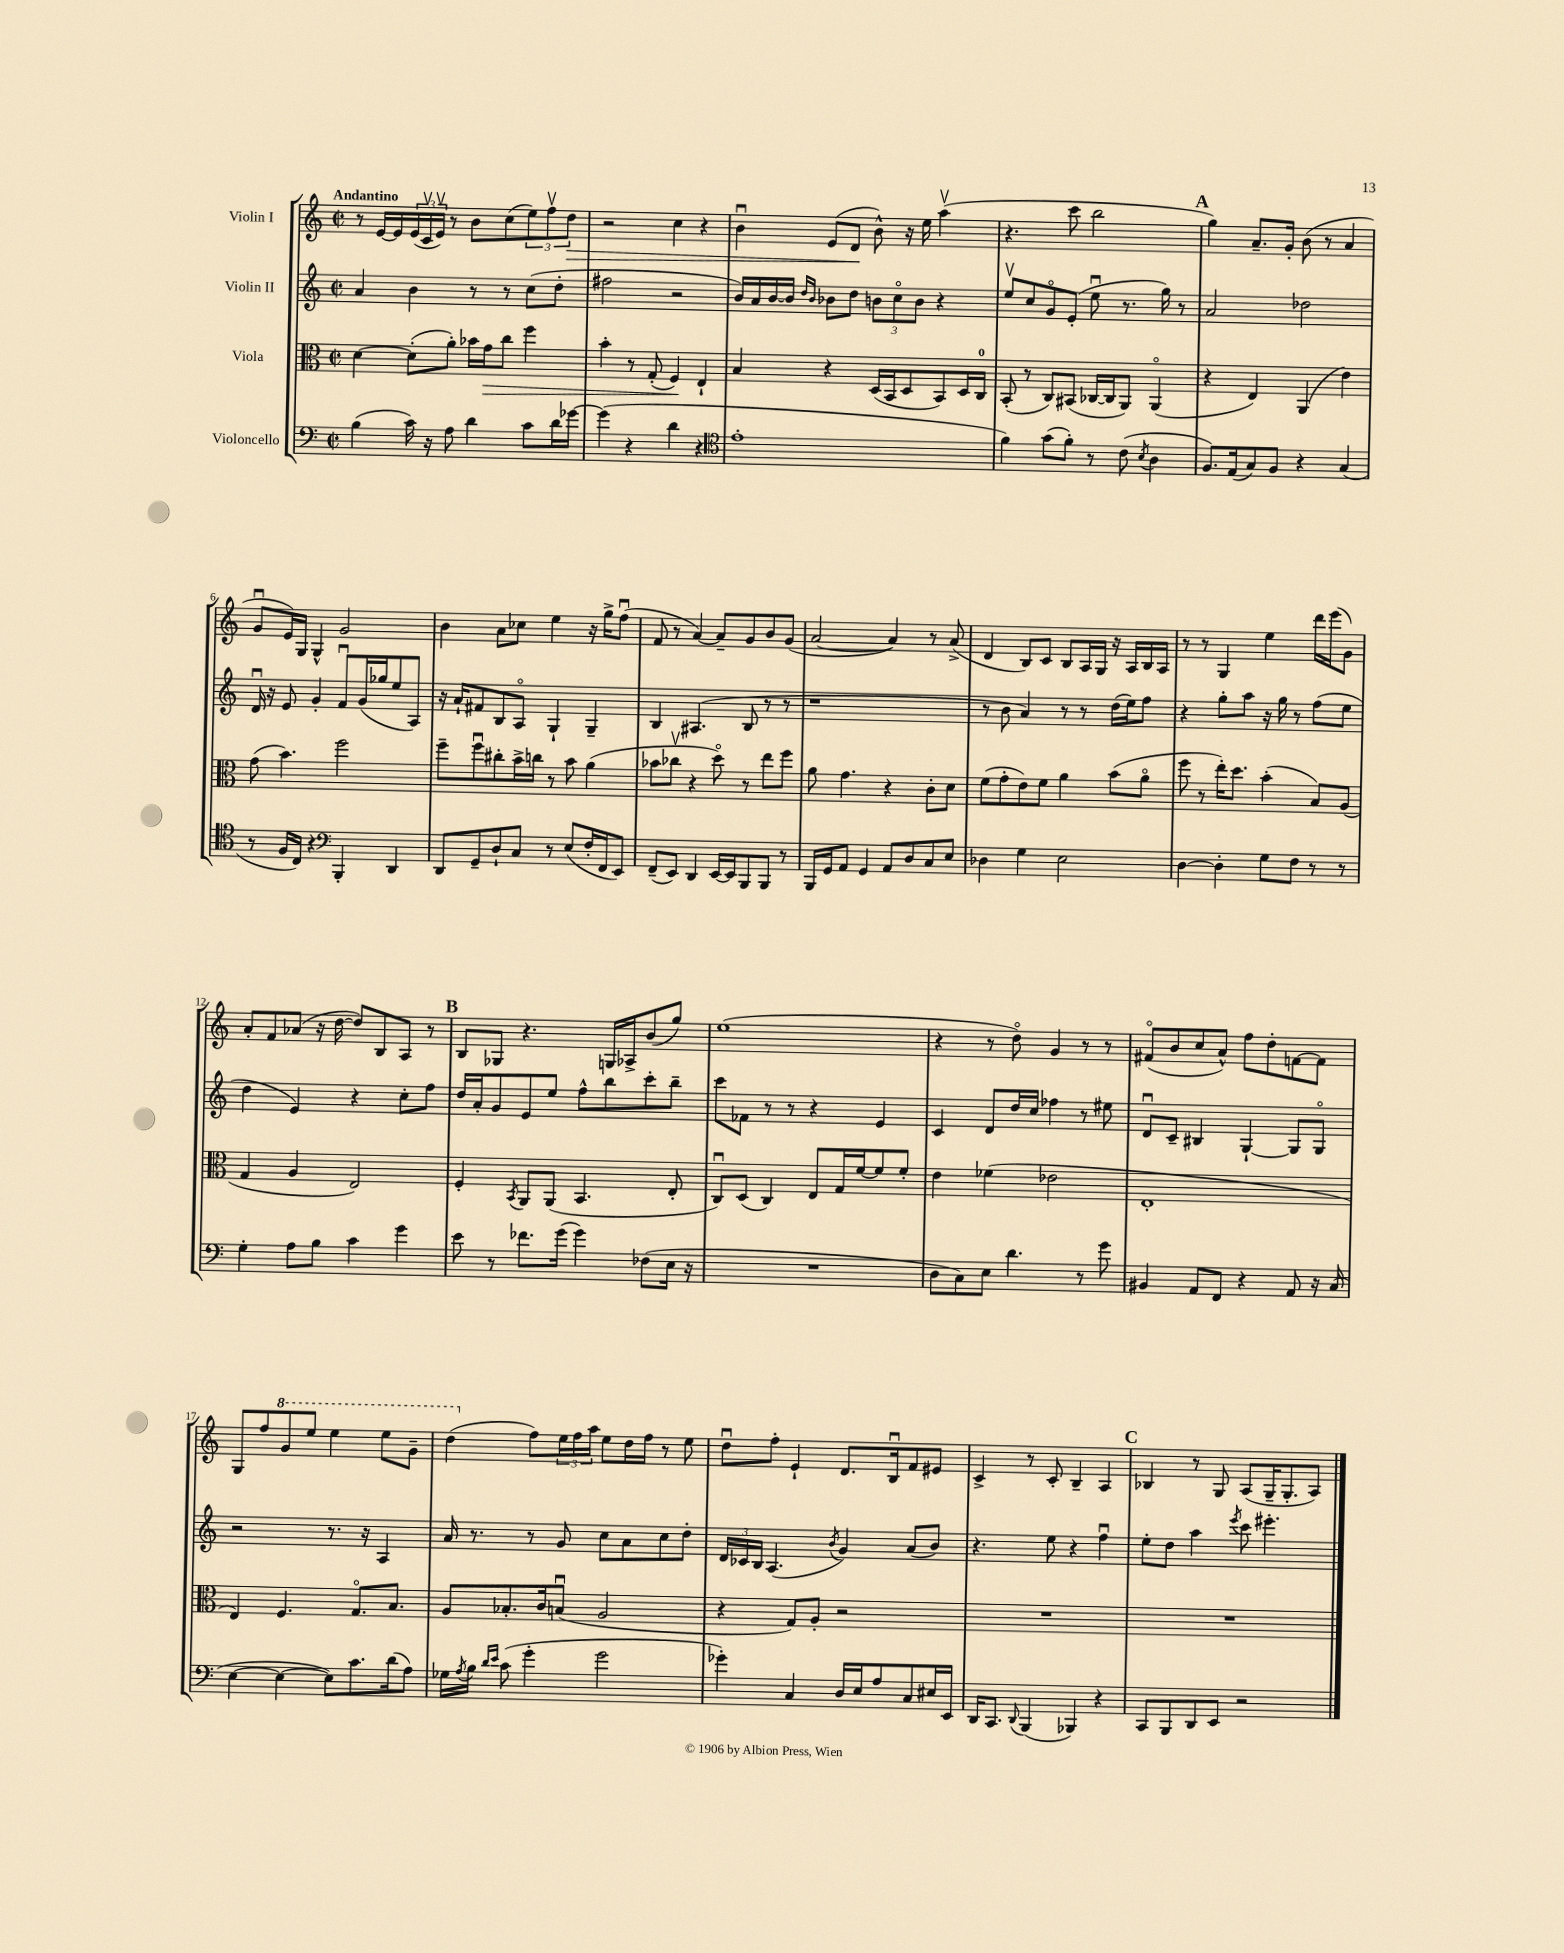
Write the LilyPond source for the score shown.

<<
\new StaffGroup <<
\new Staff = "s0" \with { instrumentName = "Violin I" } {
    \clef treble \key c \major \defaultTimeSignature \time 2/2 \tempo "Andantino"
    r8 e'16~ e'16 \tuplet 3/2 { e'16( c'16\upbow e'16\upbow) } r8 b'8 c''8( \tuplet 3/2 { e''8) f''8\upbow d''8\> } |
    r2 c''4 r4 |
    b'4\downbow e'8( d'8\! b'8-^) r16 e''16 a''4\upbow( |
    r4. c'''8 b''2 |
    \mark \markup { \bold "A" } g''4) a'8.-- g'16-. b'8( r8 a'4 |
    g'8\downbow e'16) g16 g4-^ g'2 |
    b'4 a'8 ces''8 e''4 r16 g''16-> f''8\downbow( |
    f'8 r8 a'4~) a'8-- g'8 b'8 g'8( |
    a'2~ a'4) r8 a'8->( |
    d'4 b8) c'8 b8 a16 g16 r16 a16 b16 a16 |
    r8 r8 g4 e''4 d'''16 e'''16( g'8) |
    a'8-. f'8 aes'8( r16 d''16~ d''8) b8 a8 r8 |
    \mark \markup { \bold "B" } b8 ges8 r4. g16 aes16-> b'8( g''8) |
    e''1( |
    r4 r8 d''8\flageolet) g'4 r8 r8 |
    fis'8\flageolet( b'8 c''8 a'8-^) f''8 d''8-. f'8~ f'8 |
    g8 f''8 \ottava #1 g''8 e'''8 e'''4 e'''8 g''8-- |
    d'''4( \ottava #0 f''8) \tuplet 3/2 { e''16 f''16 a''16 } e''8 d''16 f''16 r8 e''8 |
    d''8\downbow f''8-. e'4-! d'8. b16\downbow f'8 eis'8 |
    c'4-> r8 c'8-. b4-- a4 |
    \mark \markup { \bold "C" } bes4 r8 g8 a8( g16-- g8.-. a8) \bar "|." |
}
\new Staff = "s1" \with { instrumentName = "Violin II" } {
    \clef treble \key c \major \defaultTimeSignature \time 2/2
    a'4 b'4 r8 r8 c''8( d''8-. |
    fis''2 r2 |
    b'16) a'16 b'16~ b'16 \grace { d''16 b'16 } bes'8 d''8 \tuplet 3/2 { b'8 c''8\flageolet b'8 } r4 |
    e''8\upbow c''8 g'8\flageolet e'8-.( e''8\downbow r8. g''16) r8 |
    \mark \markup { \bold "A" } a'2 des''2 |
    d'16\downbow r16 e'8 g'4-. f'8\downbow g'16( ges''16 e''8 a8) |
    r16 a'16-! fis'8 b8 a8\flageolet g4-! g4-- |
    b4 ais4.( b8 r8 r8 |
    r1 |
    r8 b'8 a'4) r8 r8 d''16( e''16) f''8 |
    r4 g''8-. a''8 r16 g''16 r8 f''8( e''8 |
    d''4 e'4) r4 c''8-. f''8 |
    \mark \markup { \bold "B" } d''16 a'16-. g'8 e'8 e''8 f''8-^ b''8 c'''8-. b''8-- |
    c'''8 fes'8 r8 r8 r4 e'4 |
    c'4 d'8 d''16 c''16 fes''4 r8 eis''8 |
    d'8\downbow c'8-- bis4 g4~-! g8 g8\flageolet |
    r2 r8. r16 a4 |
    a'16 r8. r8 g'8 c''8 a'8 c''8 d''8-. |
    \tuplet 3/2 { d'16 ces'16 b16 } a4.( \acciaccatura { b'8 } g'4) a'8( b'8) |
    r4. e''8 r4 f''4\downbow |
    \mark \markup { \bold "C" } e''8-. d''8 a''4 \acciaccatura { e'''8 } c'''8 eis'''4.-. \bar "|." |
}
\new Staff = "s2" \with { instrumentName = "Viola" } {
    \clef alto \key c \major \defaultTimeSignature \time 2/2
    d'4~ d'8-.( a'8-.) bes'16 g'16\> c''8 f''4 |
    b'4-. r8 g8-.( f4\!) e4-! |
    b4 r4 d16( b,16 d8 b,8) d16 c16-0 |
    b,8-.( r8 c8) bis,8( ces16~ ces16 a,8) a,4\flageolet( |
    \mark \markup { \bold "A" } r4 e4) a,4( e'4) |
    g'8( b'4.) f''2 |
    f''8-- f''8\downbow cis''8-. b'16-> c''16 r8 b'8 a'4( |
    bes'8 ces''8\upbow r4 d''8\flageolet) r8 e''8 f''8 |
    a'8 g'4. r4 c'8-. d'8 |
    f'8( g'8-. e'8) f'8 a'4 b'8( a'8\flageolet |
    f''8 r8 e''16-.) d''8. b'4-.( b8) a8( |
    g4 a4 e2) |
    \mark \markup { \bold "B" } f4-. \acciaccatura { b,8 } a,8 a,8( b,4. e8-. |
    c8\downbow) d8( c4) e8 g16 f'16~ f'8 f'8-. |
    e'4 fes'4( ees'2 |
    e1-. |
    e4) f4. g8.\flageolet b8. |
    a8 bes8.-. c'16 b8\downbow( a2 |
    r4 g8) a8-. r2 |
    R1 |
    \mark \markup { \bold "C" } R1 \bar "|." |
}
\new Staff = "s3" \with { instrumentName = "Violoncello" } {
    \clef bass \key c \major \defaultTimeSignature \time 2/2
    b4( c'16) r16 a8 d'4 c'8 d'16 ges'16~ |
    ges'4( r4 d'4 r4 |
    \clef tenor e'1-. |
    f'4) g'8( f'8-.) r8 c'8( \acciaccatura { b8 } a4 |
    \mark \markup { \bold "A" } f8.) e16( g8) f8 r4 g4( |
    r8 f16 c16) r4 \clef bass b,,4-. d,4 |
    d,8 g,8-- d8-! c8 r8 e8( f16-. f,16 e,8) |
    f,8--( e,8) d,4 e,16~ e,16 b,,8 b,,8 r8 |
    b,,16 g,16 a,8 g,4 a,8 d8 c8 e8 |
    des4 g4 e2 |
    d4~ d4-. g8 f8 r8 r8 |
    g4-. a8 b8 c'4 g'4 |
    \mark \markup { \bold "B" } e'8 r8 fes'8. g'16( g'4) fes8( e16 r16 |
    R1 |
    d8 c8) e8 d'4. r8 g'8 |
    bis,4 a,8 f,8 r4 a,8 r16 c16( |
    e4~ e4~ e8) c'8. d'16( a8) |
    ges16 \acciaccatura { a8 } b16 \grace { d'16 e'16 } c'8( g'4-. g'2 |
    ges'4-.) c4 d16 e16 a8 c8 eis16 e,16 |
    d,16 c,8. \appoggiatura { d,8 } b,,4( bes,,4) r4 |
    \mark \markup { \bold "C" } c,8 b,,8 d,8 e,8 r2 \bar "|." |
}
>>
>>
